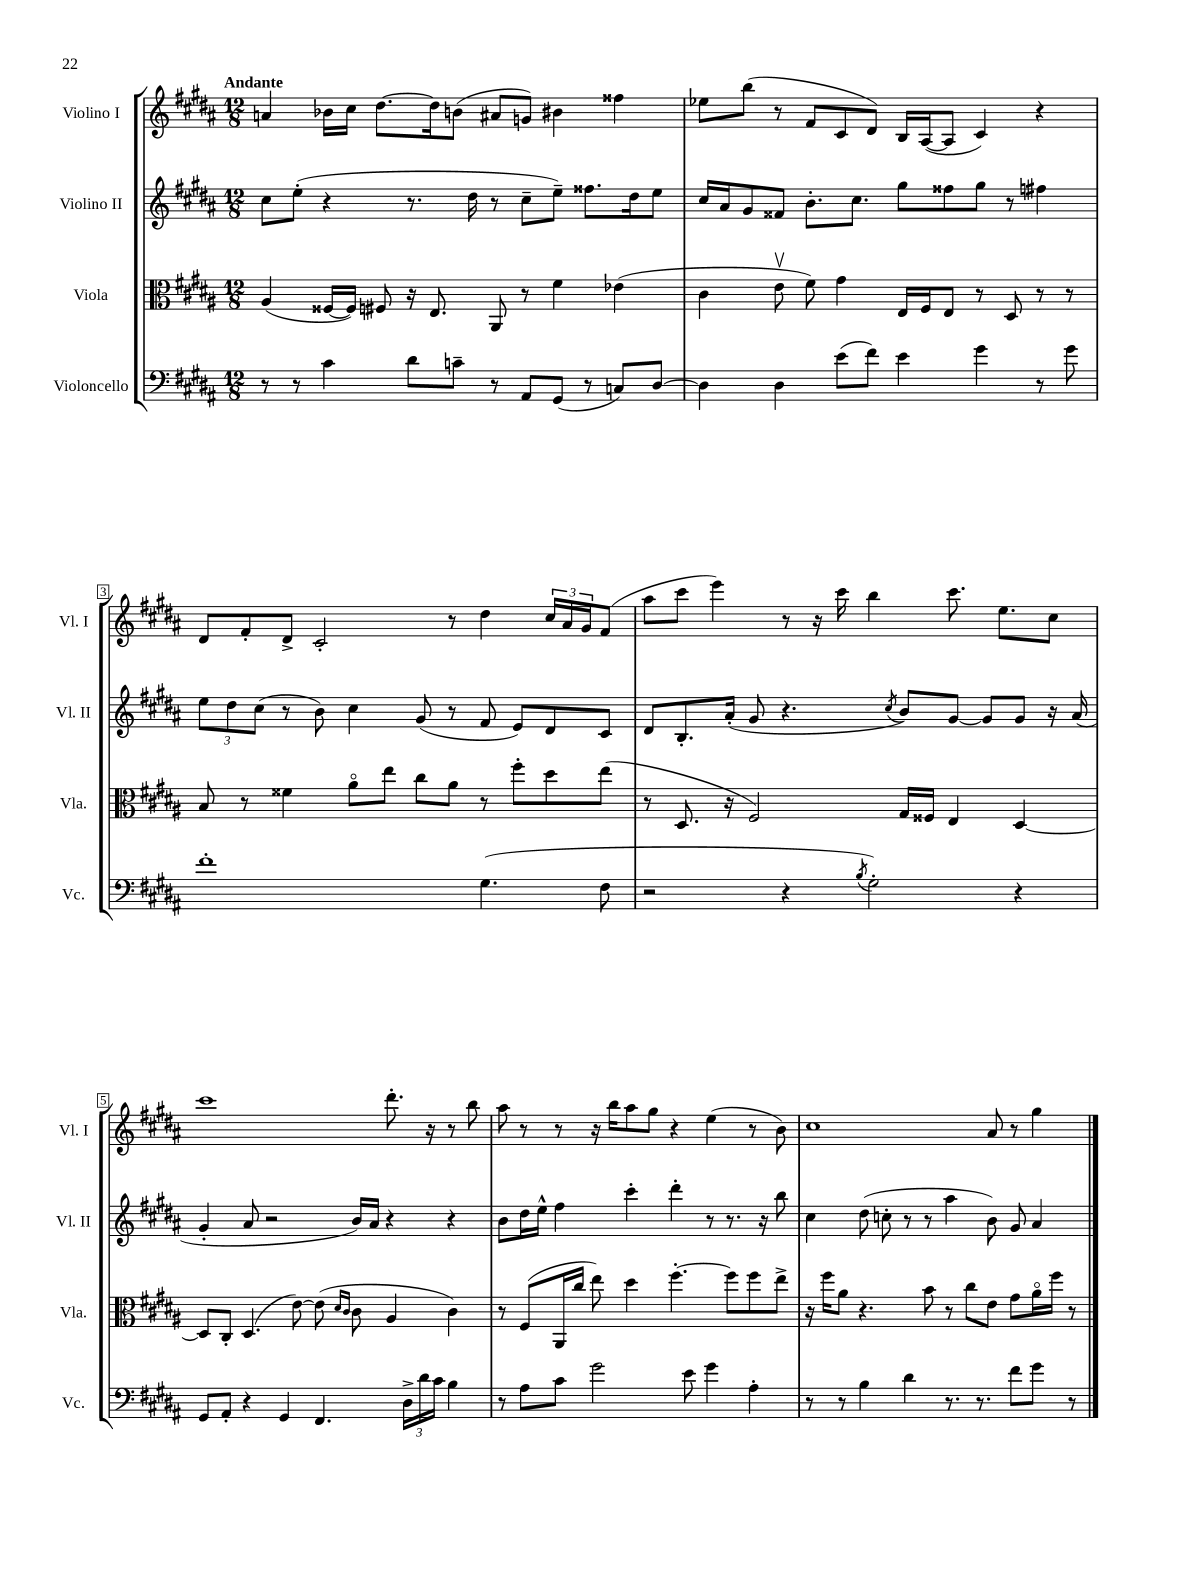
<<
\new StaffGroup <<
\new Staff = "s0" \with { instrumentName = "Violino I" shortInstrumentName = "Vl. I" } {
    \clef treble \key b \major \numericTimeSignature \time 12/8 \tempo "Andante"
    a'4 bes'16 cis''16 dis''8.~ dis''16 b'8( ais'8 g'8) bis'4 fisis''4 |
    ees''8 b''8( r8 fis'8 cis'8 dis'8) b16 ais16~( ais8 cis'4) r4 |
    dis'8 fis'8-. dis'8-> cis'2-. r8 dis''4 \tuplet 3/2 { cis''16 ais'16 gis'16 } fis'8( |
    ais''8 cis'''8 e'''4) r8 r16 cis'''16 b''4 cis'''8. e''8. cis''8 |
    cis'''1 dis'''8.-. r16 r8 b''8 |
    ais''8 r8 r8 r16 b''16 ais''8 gis''8 r4 e''4( r8 b'8) |
    cis''1 ais'8 r8 gis''4 \bar "|." |
}
\new Staff = "s1" \with { instrumentName = "Violino II" shortInstrumentName = "Vl. II" } {
    \clef treble \key b \major \numericTimeSignature \time 12/8
    cis''8 e''8-.( r4 r8. dis''16 r8 cis''8-- e''8--) fisis''8. dis''16 e''8 |
    cis''16 ais'16 gis'8 fisis'8 b'8.-. cis''8. gis''8 fisis''8 gis''8 r8 fis''4 |
    \tuplet 3/2 { e''8 dis''8 cis''8( } r8 b'8) cis''4 gis'8( r8 fis'8 e'8) dis'8 cis'8 |
    dis'8 b8.-. ais'16-.( gis'8 r4. \acciaccatura { cis''8 } b'8) gis'8~ gis'8 gis'8 r16 ais'16( |
    gis'4-. ais'8 r2 b'16) ais'16 r4 r4 |
    b'8 dis''16 e''16-^ fis''4 cis'''4-. dis'''4-. r8 r8. r16 b''8 |
    cis''4 dis''8( c''8-. r8 r8 ais''4 b'8) gis'8 ais'4 \bar "|." |
}
\new Staff = "s2" \with { instrumentName = "Viola" shortInstrumentName = "Vla." } {
    \clef alto \key b \major \numericTimeSignature \time 12/8
    ais4( fisis16~ fisis16) fis8 r16 e8. ais,8 r8 fis'4 ees'4( |
    cis'4 e'8\upbow fis'8) gis'4 e16 fis16 e8 r8 dis8 r8 r8 |
    b8 r8 fisis'4 ais'8\flageolet e''8 cis''8 ais'8 r8 fis''8-. dis''8 e''8( |
    r8 dis8. r16 fis2) gis16 fisis16 e4 dis4~ |
    dis8 cis8-. dis4.( e'8~) e'8( \grace { dis'16 cis'16 } cis'8 ais4 cis'4) |
    r8 fis8( ais,16 cis''16 e''8) dis''4 fis''4.~-. fis''8 fis''8 e''8-> |
    r16 fis''16 ais'8 r4. b'8 r8 cis''8 e'8 gis'8 ais'16\flageolet fis''16 r8 \bar "|." |
}
\new Staff = "s3" \with { instrumentName = "Violoncello" shortInstrumentName = "Vc." } {
    \clef bass \key b \major \numericTimeSignature \time 12/8
    r8 r8 cis'4 dis'8 c'8-- r8 ais,8 gis,8( r8 c8) dis8~ |
    dis4 dis4 e'8( fis'8) e'4 gis'4 r8 gis'8 |
    fis'1-. gis4.( fis8 |
    r2 r4 \acciaccatura { b8 } gis2-.) r4 |
    gis,8 ais,8-. r4 gis,4 fis,4. \tuplet 3/2 { dis16-> dis'16 cis'16 } b4 |
    r8 ais8 cis'8 gis'2 e'8 gis'4 ais4-. |
    r8 r8 b4 dis'4 r8. r8. fis'8 gis'8 r8 \bar "|." |
}
>>
>>
\layout { \context { \Score \override BarNumber.stencil = #(make-stencil-boxer 0.1 0.3 ly:text-interface::print) } }
